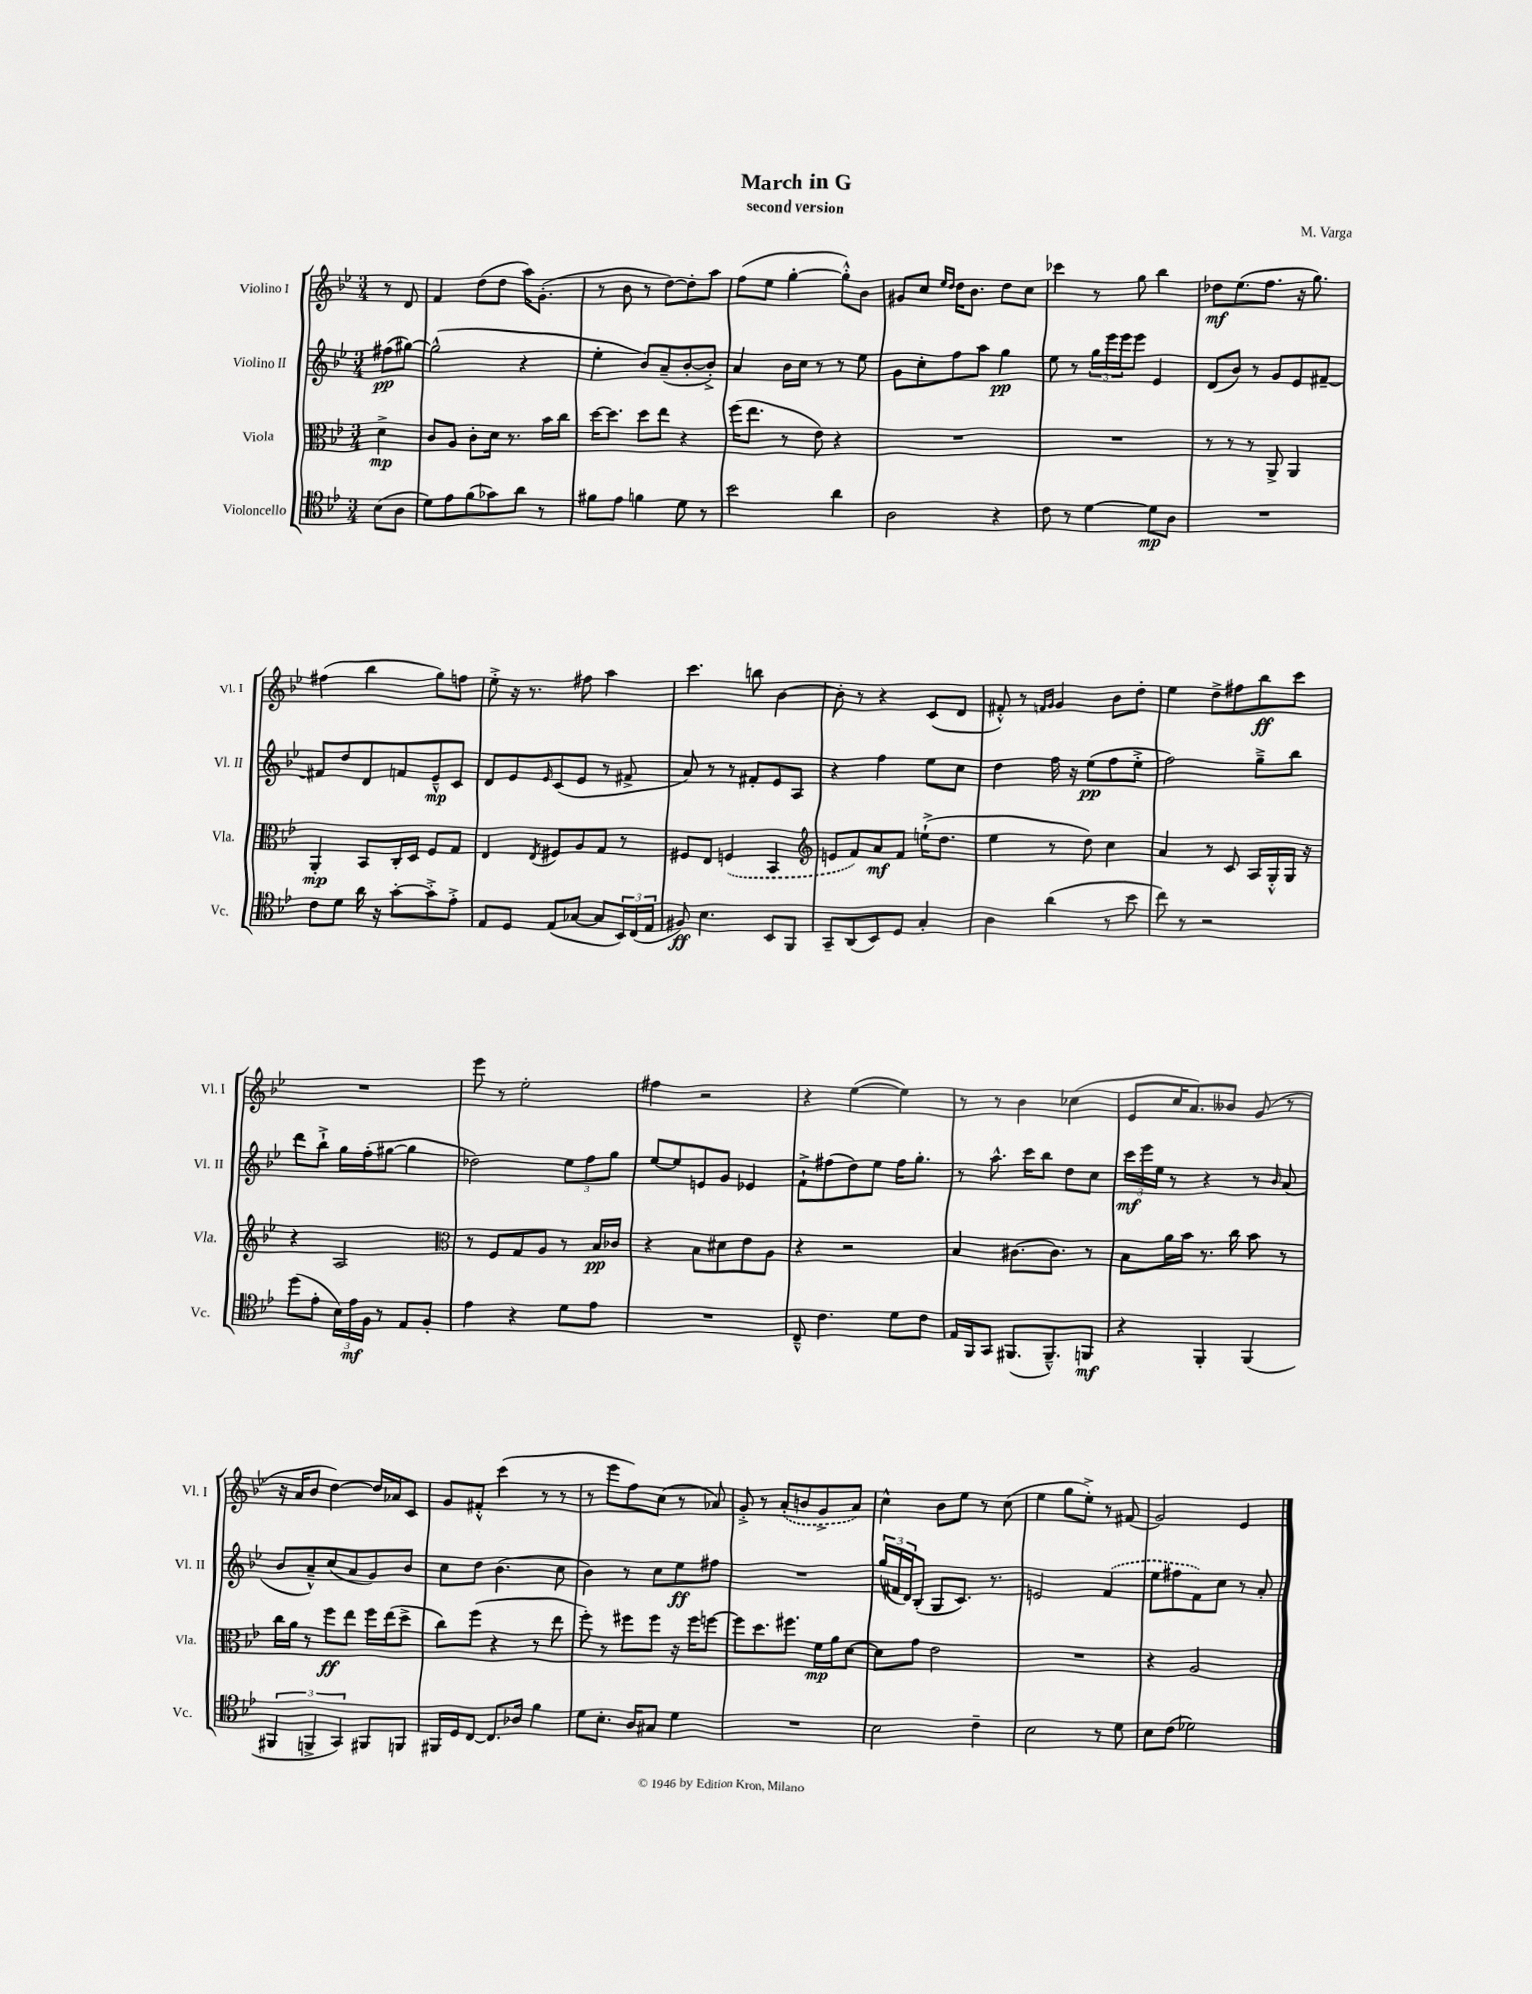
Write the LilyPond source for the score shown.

\header { title = "March in G" composer = "M. Varga" subtitle = "second version" }
<<
\new StaffGroup <<
\new Staff = "s0" \with { instrumentName = "Violino I" shortInstrumentName = "Vl. I" } {
    \clef treble \key bes \major \numericTimeSignature \time 3/4 \partial 4
    r8 d'8 |
    f'4 d''8( d''8 a''16) g'8.-.( |
    r8 bes'8 r8 d''8~) d''8-. a''8 |
    f''8( ees''8 g''4~-. g''8-.-^) bes'8 |
    gis'8 c''8 \grace { ees''16 d''16 } d''16 bes'8. d''8 c''8 |
    ces'''4 r8 g''8 bes''4 |
    des''8\mf ees''8.( f''8. r16 g''8.) |
    fis''4( bes''4 g''8) f''8 |
    ees''8-.-> r16 r8. fis''8 a''4 |
    c'''4. b''8 bes'4~ |
    bes'8-. r8 r4 c'8( d'8 |
    fis'8-.-^) r8 \grace { f'16 g'16 } g'4 bes'8 d''8-. |
    ees''4 d''8-> fis''8 bes''8\ff c'''8 |
    R2. |
    ees'''8 r8 ees''2-. |
    fis''4 r2 |
    r4 ees''4~( ees''4) |
    r8 r8 bes'4 ces''4( |
    ees'8 c''16 a'8.) beses'8 g'8( r8 |
    r16 a'16 bes'8 d''4~) d''16 aes'16 c'8 |
    g'8 fis'8-.-^ c'''4( r8 r8 |
    r8 ees'''8 f''8) c''8( r8 aes'8) |
    g'8-.-> r8 \once \slurDashed a'8-.( b'8 g'8-> a'8) |
    c''4-^ bes'8 ees''8 r8 c''8( |
    ees''4 g''8 ees''8-.->) r8 fis'8( |
    g'2) ees'4 \bar "|." |
}
\new Staff = "s1" \with { instrumentName = "Violino II" shortInstrumentName = "Vl. II" } {
    \clef treble \key bes \major \numericTimeSignature \time 3/4 \partial 4
    fis''8\pp( gis''8~) |
    gis''2-^( r4 |
    ees''4-. bes'8) a'8--( bes'8~-. bes'8-.->) |
    a'4 bes'16 c''16 r8 r8 ees''8 |
    g'8 c''8-. f''8 a''8 g''4\pp |
    ees''8 r8 \tuplet 3/2 { g''16 ees'''16 ees'''16 } ees'''8 ees'4 |
    d'8( bes'8) r8 g'8 ees'8 fis'8~-- |
    fis'8 d''8 d'8 f'8 ees'8---^\mp c'8 |
    d'8 ees'8 \grace { ees'16 } c'8( ees'8 r8 fis'8-> |
    a'8) r8 r8 fis'8-. ees'8 a8 |
    r4 f''4 ees''8 c''8 |
    d''4 f''16 r16 ees''8\pp( f''8 ees''8-.-> |
    f''2) g''8---> bes''8 |
    d'''8 bes''8-!-> g''16 f''16-.( gis''8~ gis''4 |
    des''2) \tuplet 3/2 { ees''8 f''8 g''8 } |
    ees''8~ ees''8 e'8 g'8 ees'4 |
    f'8-!-> fis''8( d''8) ees''8 fis''16 g''8.-. |
    r8 a''8.-^ c'''16 bes''8 d''8 c''8 |
    \tuplet 3/2 { c'''16\mf ees'''16 ees''16 } r8 r4 r8 \grace { bes'16 } a'8( |
    bes'8 a'8---^) c''8( a'8 g'8) bes'8 |
    c''8 d''8 bes'4.( c''8 |
    bes'4) r8 c''8 ees''8\ff fis''8 |
    R2. |
    \tuplet 3/2 { g''16( fis'16 d'16) } bes8-.( g8 c'8.) r8. |
    e'2 \once \slurDashed f'4( |
    ees''8 fis''8 f'8) c''8 r8 a'8-. \bar "|." |
}
\new Staff = "s2" \with { instrumentName = "Viola" shortInstrumentName = "Vla." } {
    \clef alto \key bes \major \numericTimeSignature \time 3/4 \partial 4
    d'4->\mp |
    c'8 a8 c'8-. d'16 r8. bes'16 c''16 |
    d''16~ d''8. d''8 ees''8 r4 |
    f''16( ees''8. r8 ees'8) r4 |
    R2. |
    R2. |
    r8 r8 r8 a,8-> a,4 |
    a,4-.\mp bes,8 c16-. d16 f8 g8 |
    ees4 \acciaccatura { ees8 } fis8 a8 g8 r8 |
    fis8 ees8 \once \slurDashed f4( bes,4 |
    \clef treble e'8 f'8) a'8\mf f'8 e''16-!->( d''8. |
    ees''4 r8 d''8) c''4 |
    a'4 r8 c'8 a16 g16-.-^ g16 r16 |
    r4 a2 |
    \clef alto r8 f8 g8 a8 r8 bes16\pp ces'16 |
    r4 bes8 dis'8 ees'8 a8 |
    r4 r2 |
    bes4 cis'8.~ cis'8. r8 |
    bes8 a'16 bes'16 r8. c''16 bes'8 r8 |
    c''16 a'16 r8 f''8\ff ees''8 f''16 ees''16( d''8-> |
    c''8) f''8( r4 r8 ees''8 |
    f''8-.) r8 fis''8 fis''8 r16 fis''16 f''8~ |
    f''8 d''8. fis''8. f'16\mp a'16 d'8~ |
    d'8 g'8 ees'2 |
    R2. |
    r4 a2 \bar "|." |
}
\new Staff = "s3" \with { instrumentName = "Violoncello" shortInstrumentName = "Vc." } {
    \clef tenor \key bes \major \numericTimeSignature \time 3/4 \partial 4
    bes8( a8 |
    d'8) ees'8 f'8( ges'8) a'8 r8 |
    fis'8 ees'8 f'4 d'8 r8 |
    bes'2 a'4 |
    a2 r4 |
    c'8 r8 d'4~ d'8\mp a8 |
    R2. |
    c'8 d'8 a'16 r16 g'8~-. g'8-.-> ees'8-.-> |
    ees8 d8 ees8( ges8~ ges8 \tuplet 3/2 { bes,16) c16( ees16 } |
    fis8\ff) bes4. bes,8 f,8 |
    g,8-- a,8( bes,8) d8 g4-. |
    a4 a'4( r8 bes'8 |
    c''8) r8 r2 |
    d''8( ees'8-. \tuplet 3/2 { bes16) ees'16\mf f16 } r8 ees8 f8-. |
    ees'4 r4 d'8 ees'8 |
    R2. |
    c8---^ c'4. d'8 c'8 |
    ees16 f,16 g,8 fis,8.( fis,8.---^) f,8\mf |
    r4 f,4-. f,4( |
    \tuplet 3/2 { fis,4 f,4-> g,4) } fis,8 f,8 |
    fis,16 d16 c8~ c8. aes16 f'4 |
    d'8 bes8.-. a16 gis8 d'4 |
    R2. |
    bes2 c'4-- |
    bes2 r8 d'8 |
    bes8 c'8( des'2) \bar "|." |
}
>>
>>
\layout { \context { \Score \remove "Bar_number_engraver" } }
